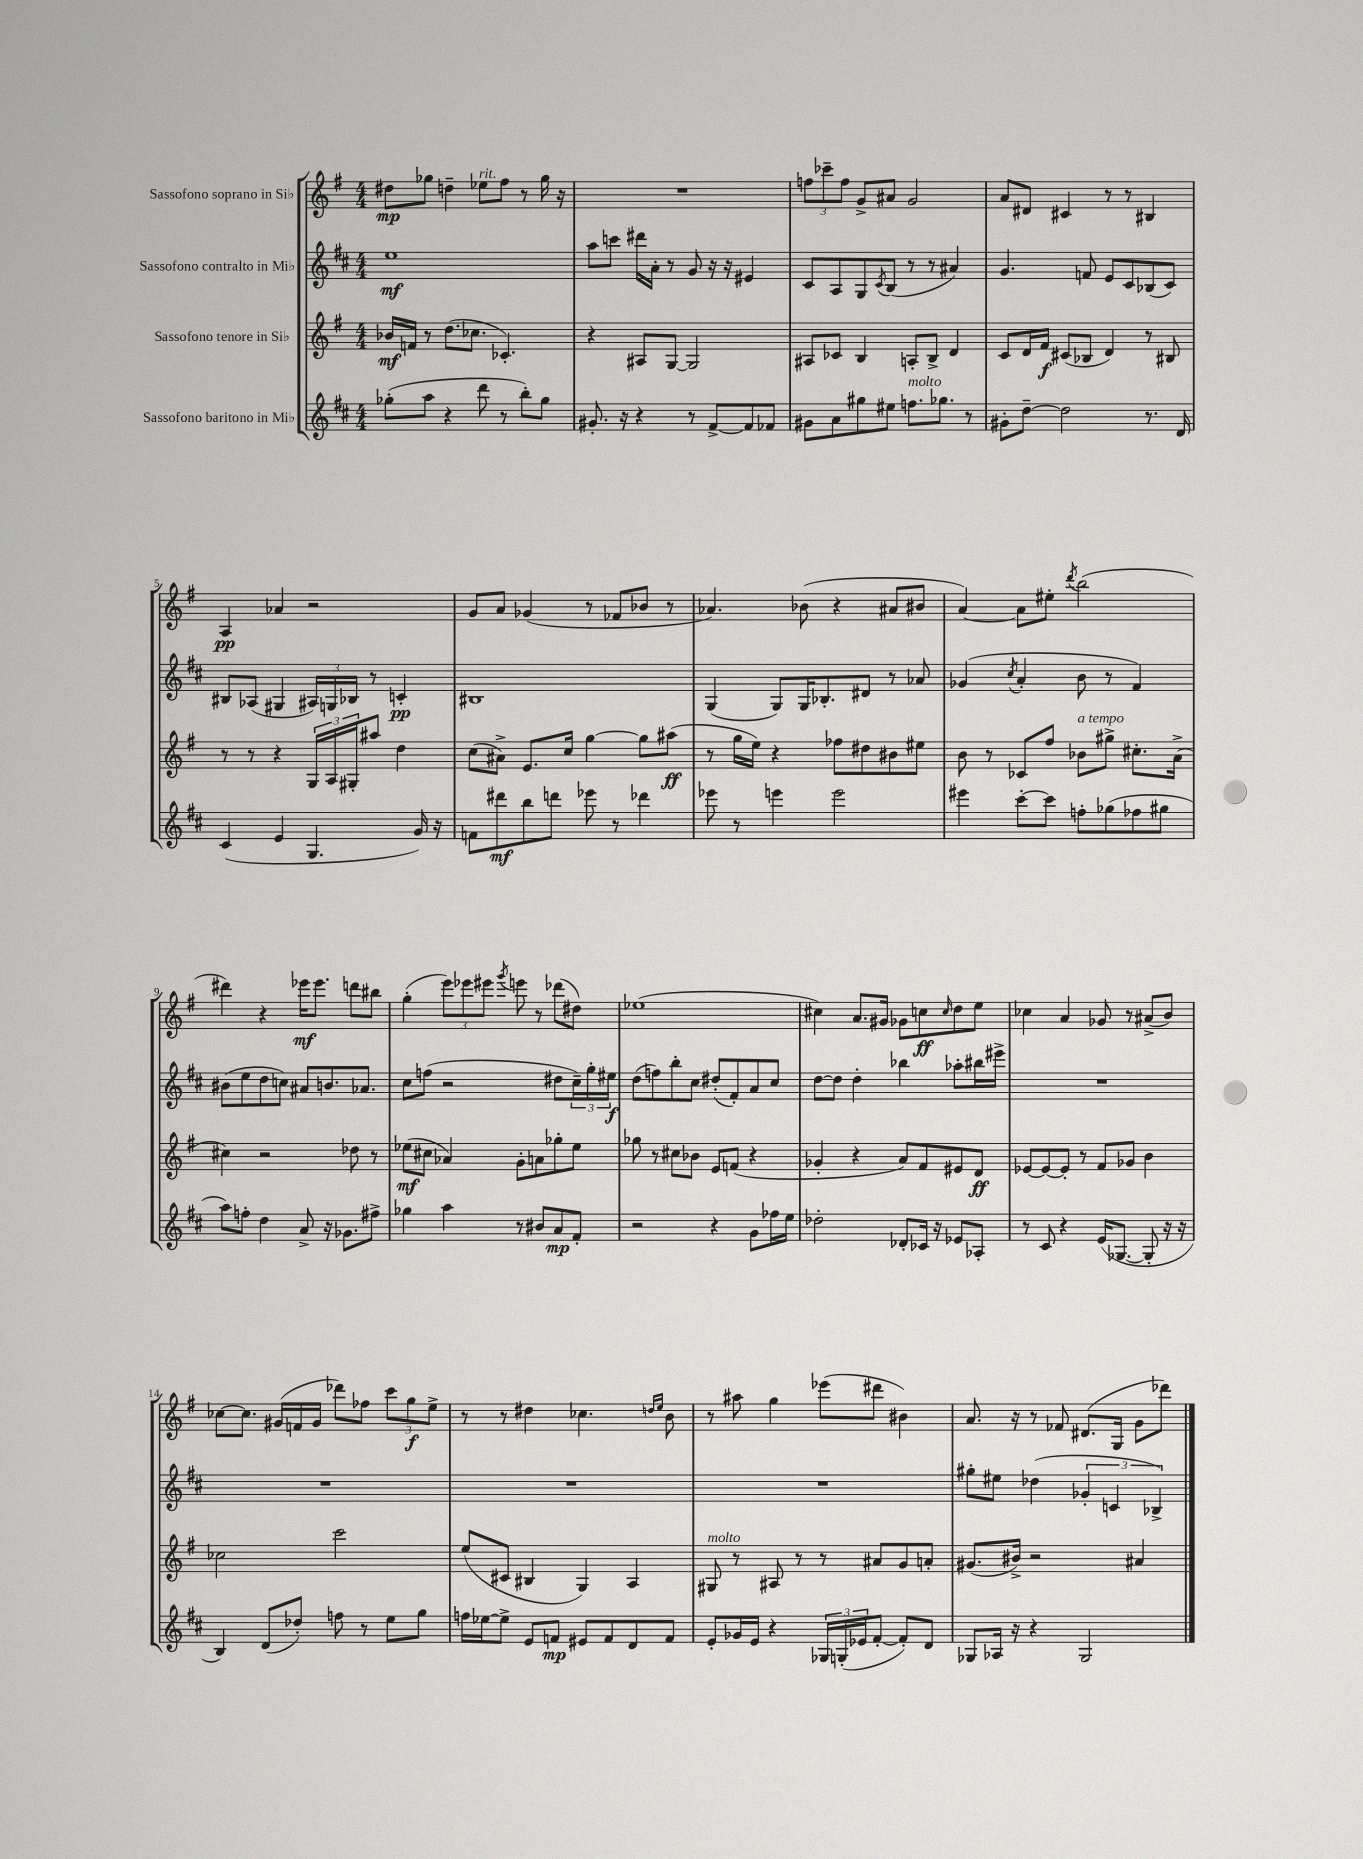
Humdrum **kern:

**kern	**kern	**kern	**kern
*staff4	*staff3	*staff2	*staff1
*clefG2	*clefG2	*clefG2	*clefG2
*k[f#c#]	*k[f#]	*k[f#c#]	*k[f#]
*M4/4	*M4/4	*M4/4	*M4/4
(8gg-'	16b-	1ee	8dd#
.	16f	.	.
8aa	8r	.	8gg-
4r	(8.dd	.	4dd~
.	8.cc-	.	.
8ddd	.	.	8ee-
8r	4.c-')	.	8ff#
8bb')	.	.	8r
8gg-	.	.	16gg-
.	.	.	16r
=	=	=	=
8.g#'	4r	8aa	1r
.	.	8ccc	.
16r	.	.	.
4r	8A#	16ddd#	.
.	.	16a'	.
.	[8G	8r	.
8r	2G]	8g	.
[8f#^	.	16r	.
.	.	16r	.
8f#]	.	4e#	.
8f-	.	.	.
=	=	=	=
8g#	8A#	8c#	12ff
.	.	.	12ccc-~
8a	8c-	8A	.
.	.	.	12ff
8gg#	4B	8G	8g^
.	.	8qc#	.
8ee#	.	(8B	8a#
8.ff	8A'	8r	2g
.	8B^	8r	.
8.gg-	.	.	.
.	4d	4a#)	.
8r	.	.	.
=	=	=	=
8g#'	8c	4.g	8a
[8dd~	16d	.	8d#
.	16f#	.	.
2dd]	(8c#	.	4c#
.	8B-	8f	.
.	4d)	8e	8r
.	.	8c#	8r
8.r	8r	(8B-	4B#
.	8B#	8c#)	.
16d	.	.	.
=	=	=	=
(4c#	8r	8B#	4A
.	8r	(8A-	.
4e	4r	4G#	4a-
4.G	24G	24A#)	2r
.	24A	24G	.
.	24G#'	24B-	.
.	8aa#	8r	.
.	4dd	4c'	.
16g)	.	.	.
16r	.	.	.
=	=	=	=
8f	(8cc	1B#	8g
8ddd#	8a#^)	.	8a
8bb	8.e	.	(4g-
8ddd	.	.	.
.	16cc	.	.
8eee-	[4gg	.	8r
8r	.	.	8f-
4ddd-	8gg]	.	8b-
.	(8aa#	.	8r
=	=	=	=
8eee-	8r	(4G	4.a-)
8r	16gg	.	.
.	16ee)	.	.
4eee	4r	8G)	.
.	.	16G	(8b-
.	.	8.B-'	.
2eee	8ff-	.	4r
.	8dd#	8d#	.
.	8b#	8r	8a#
.	8ee#	8a-	8b#
=	=	=	=
4eee#	8b	(4g-	[4a)
.	8r	.	.
.	.	8qcc#	.
[8ccc#'	8c-	4a'	8a]
8ccc#]	8ff#	.	8ee#'
.	.	.	8qddd
8ff'	8b-	8b	(2bb
(8gg-	8gg#^	8r	.
8ff-	8.cc#'	4f#)	.
8gg#	.	.	.
.	(16a^	.	.
=	=	=	=
8aa)	4cc#)	(8b#	4ddd#)
8ff'	.	8ee	.
4dd	2r	8dd	4r
.	.	8cc)	.
8a^	.	8a#	16eee-
.	.	.	8.eee-
16r	.	8.b	.
8.g-	.	.	.
.	8dd-	.	8ddd
.	.	8.a-	.
8ff#^	8r	.	8bb#
=	=	=	=
4gg-	(8ee-	8cc#	(4gg'
.	8cc#	(8ff	.
4aa	4a-)	2r	12eee)
.	.	.	12eee-
.	.	.	12eee#
.	.	.	8qggg
8r	8g'	.	8eee
8b#	8a	.	8r
8a	8gg-'	8dd#	(8ddd-
8f#'	8ee-	24cc#~)	8dd#)
.	.	24gg'	.
.	.	24ee#	.
=	=	=	=
2r	8gg-	(8dd	(1ee-
.	8r	8ff)	.
.	8cc#	8bb'	.
.	8b-	8cc#	.
4r	8e	(8dd#'	.
.	(8f	8f#')	.
8g	4r	8a	.
16ff-	.	8cc#	.
16ee	.	.	.
=	=	=	=
2dd-'	4g-'	[8dd	4cc#)
.	.	8dd]	.
.	4r	4dd'	8.a
.	.	.	16g#
8d-'	8a)	4bb-	8g-
16c-	8f#	.	8cc
16r	.	.	.
.	.	.	16qqcc
8e-	8e#	8aa-'	8dd
8A-'	8d	16bb#	8ee
.	.	16eee#^	.
=	=	=	=
8r	[8e-	1r	4cc-
8c#	8e-_	.	.
4r	8e-']	.	4a
.	8r	.	.
(16e	8f#	.	8g-
[8.G-	.	.	.
.	8g-	.	8r
8G-']	4b	.	(8a#^
16r	.	.	8b)
16r	.	.	.
=	=	=	=
4B)	2cc-	1r	[8cc-
.	.	.	8.cc-]
(8d	.	.	.
.	.	.	(16g#
8dd-')	.	.	16f
.	.	.	16g#
8ff	2ccc	.	8ddd-)
8r	.	.	8ff-
8ee	.	.	12ccc
.	.	.	12gg
8gg	.	.	.
.	.	.	12ee^
=	=	=	=
16ff	(8ee	1r	8r
[16ee-	.	.	.
8ee-^]	8c#	.	8r
8e	4B#	.	4dd#
8f	.	.	.
8e#	4G)	.	4.cc-
8f	.	.	.
8d	4A	.	.
.	.	.	16qqdd
.	.	.	16qqee
8f	.	.	8b
=	=	=	=
8e'	8G#	1r	8r
16g-	8r	.	8aa#
16e	.	.	.
4r	8A#	.	4gg
.	8r	.	.
24G-	8r	.	(8eee-
(24G'	.	.	.
24e-	.	.	.
[8f#'	8a#	.	8ddd#
8f#'])	8g	.	4b#)
8d	8a'	.	.
=	=	=	=
8G-	(8.g#	8gg#'	8.a
16A-	.	8ee#	.
16r	16b#^)	.	16r
4r	2r	(4dd-	8r
.	.	.	8f-
2G-	.	6g-'	(8.d#
.	.	6c	.
.	.	.	16G
.	4a#	.	8g
.	.	6B-^)	.
.	.	.	8ddd-)
==	==	==	==
*-	*-	*-	*-
